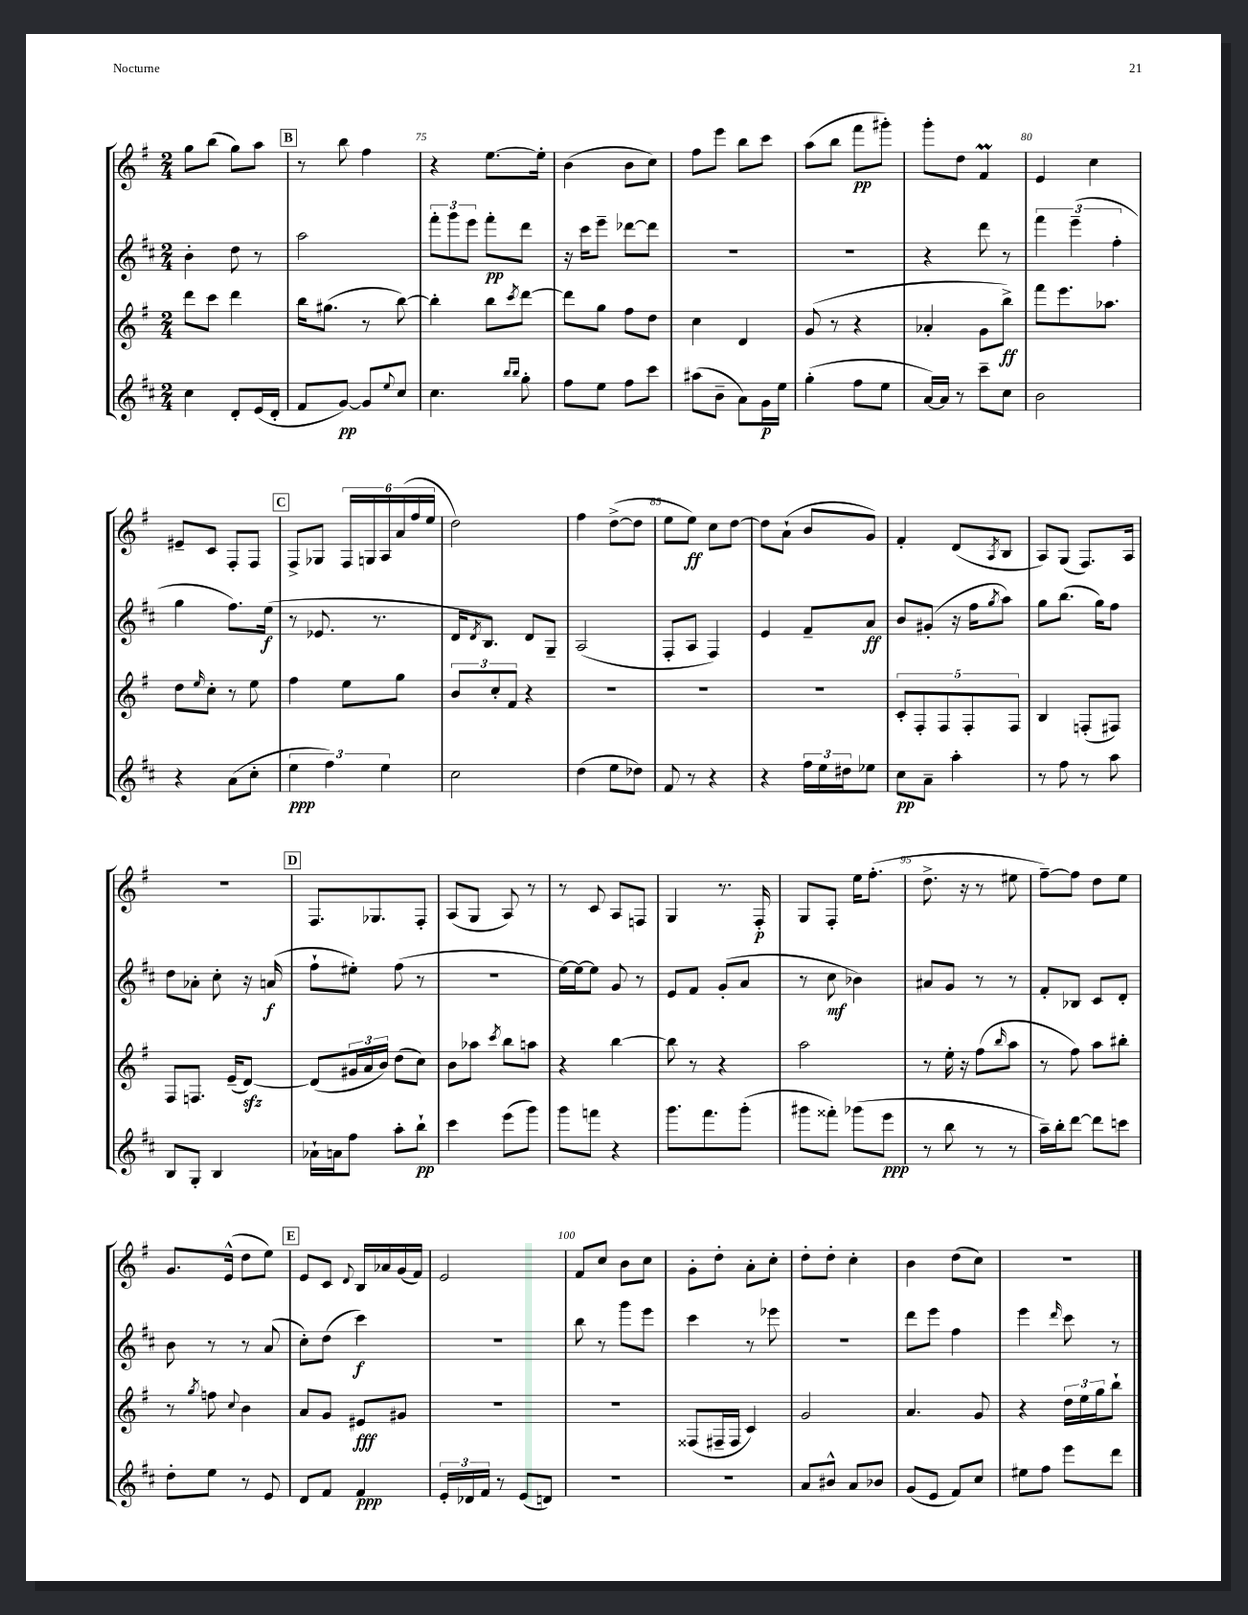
<<
\new StaffGroup <<
\new Staff = "s0" {
    \clef treble \key g \major \numericTimeSignature \time 2/4
    g''8 b''8( g''8) a''8 |
    \mark \markup { \box "B" } r8 b''8 fis''4 |
    r4 e''8.~ e''16-. |
    b'4( b'8 c''8) |
    fis''8 e'''8 b''8 c'''8 |
    a''8( b''8 fis'''8\pp gis'''8-.) |
    g'''8-. d''8 fis'4\prall |
    e'4 c''4 |
    eis'8-- c'8 fis8-. fis8 |
    \mark \markup { \box "C" } fis8-> ges8 \tuplet 6/4 { fis16 g16 a16 a'16( fis''16 e''16 } |
    d''2) |
    fis''4 d''8~->( d''8 |
    e''8 e''8\ff) c''8 d''8~ |
    d''8 a'8-!( b'8 g'8) |
    fis'4-. d'8( \acciaccatura { a8 } b8 |
    a8) g8( fis8.) a16 |
    r2 |
    \mark \markup { \box "D" } fis8. ges8. fis8-. |
    a8( g8 a8) r8 |
    r8 c'8 a8 f8 |
    g4 r8. fis16-.\p |
    g8 fis8-. e''16 fis''8.-.( |
    d''8.-> r16 r8 eis''8 |
    fis''8~--) fis''8 d''8 e''8 |
    g'8. e'16-^( d''8 e''8) |
    \mark \markup { \box "E" } e'8 c'8 \appoggiatura { d'8 } b16 aes'16 g'16( fis'16) |
    e'2 |
    fis'8 c''8 b'8 c''8 |
    g'8-. d''8-. a'8-. c''8-. |
    d''8-. d''8-. c''4-. |
    b'4 d''8( c''8) |
    r2 \bar "|." |
}
\new Staff = "s1" {
    \clef treble \key d \major \numericTimeSignature \time 2/4
    b'4-. d''8 r8 |
    \mark \markup { \box "B" } a''2 |
    \tuplet 3/2 { fis'''8-. g'''8 e'''8 } fis'''8-.\pp d'''8 |
    r16 cis'''16 e'''8-- des'''8~ des'''8 |
    R2 |
    R2 |
    r4 d'''8 r8 |
    \tuplet 3/2 { fis'''4 e'''4--( fis''4-. } |
    g''4 fis''8.) e''16\f( |
    \mark \markup { \box "C" } r8 ees'8. r8. |
    d'16 \acciaccatura { d'8 } b8.) d'8 g8-- |
    a2( |
    fis8-. a8 fis4) |
    e'4 fis'8-- a'8\ff |
    b'8 gis'8-.( r16 fis''16 \acciaccatura { g''8 } a''8) |
    g''8 b''8.( g''16) fis''8 |
    d''8 aes'8-. cis''8-. r16 a'16\f( |
    \mark \markup { \box "D" } fis''8-! eis''8-.) fis''8( r8 |
    R2 |
    e''16~) e''16~ e''8 g'8 r8 |
    e'8 fis'8 g'8-.( a'8 |
    r8 cis''8\mf bes'4) |
    ais'8 g'8 r8 r8 |
    fis'8-. bes8 cis'8 d'8-. |
    b'8 r8 r8 a'8( |
    \mark \markup { \box "E" } cis''8-.) d''8( cis'''4\f) |
    R2 |
    b''8 r8 g'''8 e'''8 |
    cis'''4 r8 ees'''8 |
    r2 |
    d'''8 e'''8 fis''4 |
    e'''4 \grace { d'''16 } cis'''8 r8 \bar "|." |
}
\new Staff = "s2" {
    \clef treble \key g \major \numericTimeSignature \time 2/4
    d'''8 c'''8 d'''4 |
    \mark \markup { \box "B" } b''16 gis''8.( r8 b''8~) |
    b''4-. b''8 \acciaccatura { c'''8 } d'''8~ |
    d'''8 g''8 fis''8 d''8 |
    c''4 d'4 |
    g'8( r8 r4 |
    aes'4-. g'8 b''8->\ff) |
    fis'''8 e'''8. aes''8. |
    d''8 \grace { e''16 } c''8-. r8 e''8 |
    \mark \markup { \box "C" } fis''4 e''8 g''8 |
    \tuplet 3/2 { b'8 c''8-. fis'8 } r4 |
    R2 |
    R2 |
    R2 |
    \tuplet 5/4 { c'8-. fis8-. fis8 fis8-. fis8 } |
    b4 f8-.( fis8) |
    fis8 f8. e'16--( d'8~\sfz) |
    \mark \markup { \box "D" } d'8( \tuplet 3/2 { gis'16 a'16 b'16) } d''8( c''8) |
    b'8 aes''8 \acciaccatura { c'''8 } b''8 a''8 |
    r4 b''4~ |
    b''8 r8 r4 |
    a''2 |
    r8 e''16-. r16 fis''8( \grace { b''16 } a''8 |
    r8 fis''8) a''8 bis''8-. |
    r8 \acciaccatura { g''8 } f''8 \appoggiatura { c''8 } b'4 |
    \mark \markup { \box "E" } a'8 g'8 eis'8\fff gis'8 |
    R2 |
    R2 |
    fisis8( fis16-- fis16 c'4) |
    g'2 |
    a'4. g'8 |
    r4 \tuplet 3/2 { d''16 e''16 g''16 } b''8-! \bar "|." |
}
\new Staff = "s3" {
    \clef treble \key d \major \numericTimeSignature \time 2/4
    cis''4 d'8-. e'16( d'16-. |
    \mark \markup { \box "B" } fis'8 g'8~\pp) g'8 \appoggiatura { e''8 } cis''8 |
    cis''4. \grace { b''16 b''16 } g''8-. |
    fis''8 e''8 fis''8 cis'''8 |
    ais''8( b'8-- a'8) g'16\p e''16 |
    g''4-.( fis''8 e''8 |
    a'16~) a'16 r8 cis'''8-- cis''8 |
    b'2 |
    r4 a'8( cis''8-. |
    \mark \markup { \box "C" } \tuplet 3/2 { e''4\ppp fis''4) e''4 } |
    cis''2 |
    d''4( e''8 des''8) |
    fis'8 r8 r4 |
    r4 \tuplet 3/2 { fis''16 e''16 dis''16 } ees''8 |
    cis''8\pp a'8-- a''4-. |
    r8 fis''8 r8 a''8 |
    b8 g8-. b4 |
    \mark \markup { \box "D" } aes'16-! a'16 fis''8 a''8-. b''8-!\pp |
    cis'''4 e'''8( g'''8) |
    g'''8 f'''8 r4 |
    g'''8. fis'''8. g'''8-.( |
    gis'''8 fisis'''8-.) ges'''8( e'''8\ppp |
    r8 b''8 r8 r8 |
    a''16--) b''16-. d'''8~ d'''8 c'''8 |
    d''8-. e''8 r8 e'8 |
    \mark \markup { \box "E" } d'8 fis'8 fis'4\ppp |
    \tuplet 3/2 { e'16-. des'16 fis'16 } r8 e'8( d'8) |
    R2 |
    R2 |
    a'8 bis'8-^ a'8 bes'8 |
    g'8( e'8 fis'8) cis''8 |
    eis''8 fis''8 e'''8 d'''8 \bar "|." |
}
>>
>>
\layout { \context { \Score currentBarNumber = #73 \override BarNumber.break-visibility = ##(#f #t #t) barNumberVisibility = #(every-nth-bar-number-visible 5) } }
